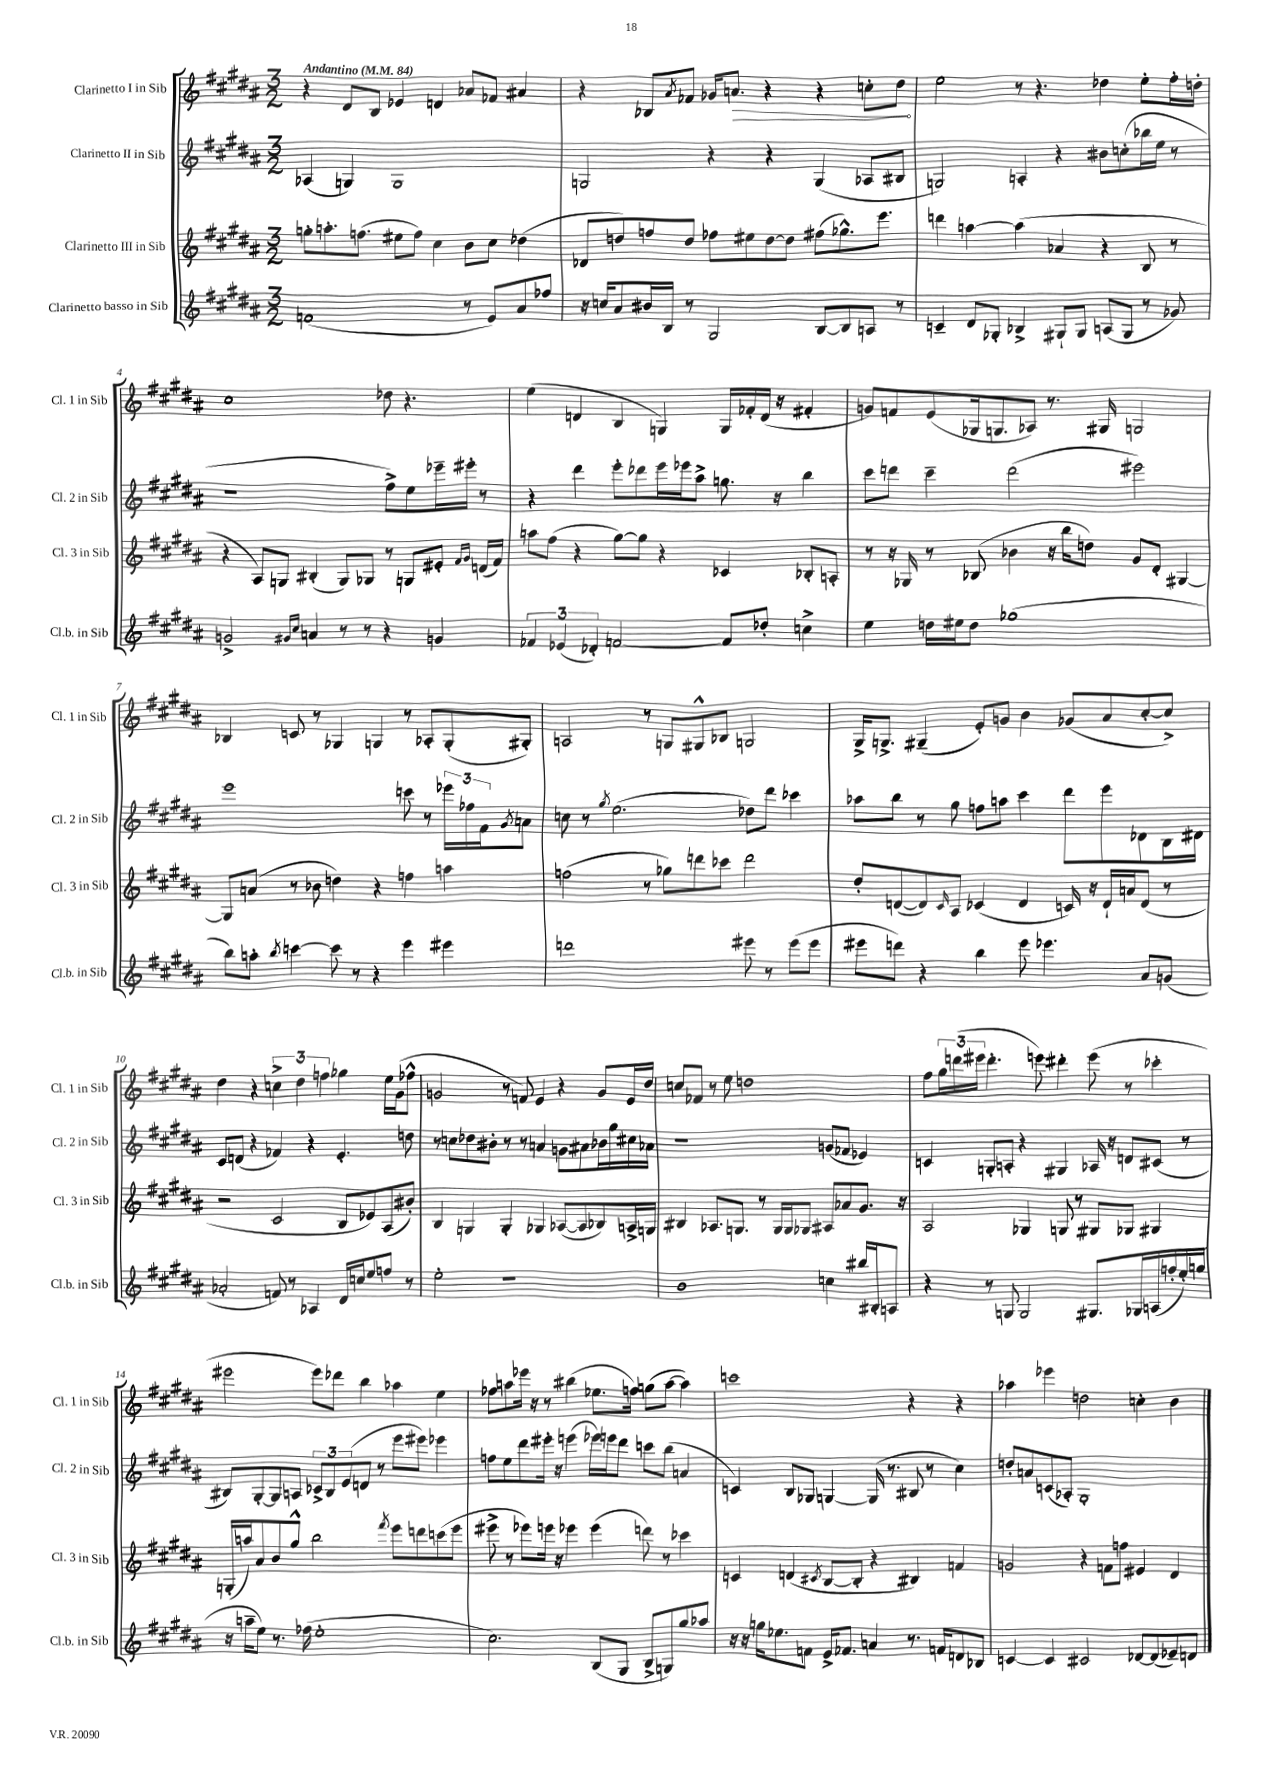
<<
\new StaffGroup <<
\new Staff = "s0" \with { instrumentName = "Clarinetto I in Sib" shortInstrumentName = "Cl. 1 in Sib" } {
    \clef treble \key b \major \numericTimeSignature \time 3/2 \tempo "Andantino" 4 = 84
    r4 dis'8 b8 ees'4 d'4 aes'8 fes'8 ais'4 |
    r4 bes8 \acciaccatura { ais'8 } fes'8 ges'16 \once \override Hairpin.circled-tip = ##t a'8.\> r4 r4 c''8-. dis''8\! |
    e''2 r8 r4. des''4 e''8-. fis''16-. d''16-. |
    cis''1 des''8 r4. |
    e''4( d'4 b4 g4) g16 fes'16-. d'16( r16 fis'4-. |
    g'8) f'8 e'8( ges16 g8. aes8) r8. gis16 g2 |
    bes4 c'8 r8 ges4 g4 r8 aes8-. g8-.( gis8-.) |
    a2 r8 g8 gis8-^ bes8 g2 |
    gis16-> g8.-> gis4--( e'8-.) g'8 b'4 ges'8( ais'8 cis''8~-. cis''8->) |
    dis''4 r4 \tuplet 3/2 { c''4-> dis''4 f''4 } ges''4 e''16 gis'16( fes''8-^ |
    g'2 r8 f'8) e'4 r4 g'8 e'16 dis''16 |
    c''8 fes'8 r8 e''8 d''1 |
    fis''8 \tuplet 3/2 { gis''16 d'''16( eis'''16 } d'''4.-. e'''8) dis'''4-. e'''8( r8 ces'''4-. |
    eis'''2 eis'''8) des'''8 b''4 aes''4 e''4 |
    fes''8 a''8 ees'''16 r16 r8 bis''4( ees''8. f''16) g''8( a''8~ a''4) |
    c'''1 r4 r4 |
    aes''4 ees'''4 d''2 c''4-. b'4 \bar "|." |
}
\new Staff = "s1" \with { instrumentName = "Clarinetto II in Sib" shortInstrumentName = "Cl. 2 in Sib" } {
    \clef treble \key b \major \numericTimeSignature \time 3/2
    aes4( g4) g1 |
    g2 r4 r4 g4( aes8 bis8 |
    g2) a4-. r4 bis'8 c''8-.( bes''16 e''16 r8 |
    r1 fis''8->) e''8 ees'''16-- eis'''16-. r8 |
    r4 dis'''4 e'''8-. des'''8 e'''16 ees'''16 ais''8-> g''8. r16 b''4 |
    cis'''8 d'''8 cis'''4-- d'''2( eis'''2) |
    e'''1 c'''8 r8 \tuplet 3/2 { ees'''16 fes''16 fis'16 } \acciaccatura { gis'8 } a'8 |
    c''8 r8 \acciaccatura { gis''8 } e''2.( des''8) dis'''8 ces'''4 |
    aes''8 b''8 r8 gis''8 f''8 a''8 cis'''4 dis'''8 e'''8 des'8 b16 dis'16 |
    cis'8 d'8( r4 fes'4) r4 e'4.-. d''8 |
    r8 c''8 des''8 bis'8-. r8 r8 a'4 g'8 ais'8 bes'16 gis''16 cis''16 aes'16 |
    r1 g'8( fes'8 ees'4) |
    c'4 g8-. a8-. r4 gis4 aes16 r16 d'8 cis'8( r8 |
    bis8) gis8~-. gis8 a8 \tuplet 3/2 { ces'8-> bis8 e'8( } d'8 r8 e'''8 eis'''8) ees'''4 |
    f''8 e''8 dis'''8 eis'''16-. r16 e'''4( ees'''16) e'''16 dis'''8 c'''8 b''8( a'4 |
    c'4) b8 ges8 g4~ g16( r8. bis8 r8 cis''4) |
    d''8-. a'8 c'8( aes8-.) gis1-. \bar "|." |
}
\new Staff = "s2" \with { instrumentName = "Clarinetto III in Sib" shortInstrumentName = "Cl. 3 in Sib" } {
    \clef treble \key b \major \numericTimeSignature \time 3/2
    g''8-. a''8.-. f''8.( eis''8 f''8) cis''4 b'8 cis''8 des''4( |
    des'8 d''8) f''8 d''8 fes''8 eis''8 d''8~ d''8 fis''8( ges''8.-^) e'''8. |
    d'''4 a''4~ a''4( aes'4 r4 b8 r8 |
    r4 ais8) g8 bis4-.( g8) ges8 r8 g8 eis'8-. \grace { fis'16 gis'16 } d'16( fis'16) |
    a''8 fis''8( r4 gis''8~) gis''8 r4 ces'4 bes8-. a8-. |
    r8 r16 ges16 r8 bes8( bes'4 r16 b''16 d''8) gis'8 dis'8-. gis4~ |
    gis8 a'8( r8 bes'8 d''4) r4 f''4 a''4 |
    f''2( r8 ges''8) d'''8 ces'''8 d'''2 |
    dis''8-. d'8~( d'8) \grace { cis'16 } ais8 ces'4( d'4 c'16) r16 d'16-! a'16 d'8( r8 |
    r2 cis'2 b8 ees'8) ais8( bis'8-.) |
    b4 g4 g4-. ges4 aes8~( aes8 bes8) a16-> g16 |
    bis4 aes8. g8. r8 g16 g16 ges8 ais8 aes'8 gis'8. r16 |
    ais2 ges4 g8 r8 gis8 ges8 gis4 |
    g16-.( a''16) ais'8 b'8 gis''8-^ b''2 \acciaccatura { fis'''8 } e'''8 d'''8 c'''8( e'''8 |
    eis'''8-> r8 ees'''8) e'''16 r16 ees'''4 ees'''4( d'''8) r8 ces'''4 |
    c'4 d'4( \acciaccatura { cis'8 } b8~ b8-. r4 bis4) f'4 |
    g'2 r4 f'8 f''8 eis'4 dis'4 \bar "|." |
}
\new Staff = "s3" \with { instrumentName = "Clarinetto basso in Sib" shortInstrumentName = "Cl.b. in Sib" } {
    \clef treble \key b \major \numericTimeSignature \time 3/2
    f'1( r8 e'8) ais'8 fes''8 |
    r16 c''16 ais'8 bis'16 b16 r8 gis2 b8~ b8 a8 r8 |
    c'4-- dis'8 ges8-. bes4-> gis8-! gis8 a8( gis8 r8 ges'8) |
    g'2-> \grace { gis'16 cis''16 } a'4 r8 r8 r4 g'4 |
    \tuplet 3/2 { fes'4 ees'4( des'4-.) } f'2~ f'8 des''8-. c''4-> |
    e''4 d''16 eis''16 d''8 ges''1( |
    b''8) a''8-. \acciaccatura { b''8 } c'''4~ c'''8 r8 r4 e'''4 eis'''4 |
    d'''1 eis'''8 r8 eis'''8( eis'''8 |
    eis'''8 d'''8) r4 b''4 eis'''8 ees'''4. ais'8 g'8( |
    aes'2-. f'8) r8 aes4 dis'16 c''16 e''8 f''8 r8 |
    e''2-. r1 |
    b'1 c''4 bis''16 bis16-. a8 |
    r4 r8 g8 g2 gis8. ges16 a16( f''16-. e''16-.) g''16( |
    r16 a''16-- e''8) r8. fes''16( e''1-. |
    cis''2.) b8( gis8 b8-> g8) gis''8 aes''8 |
    r16 r16 g''16 ees''8. f'8 e'16-> fes'8. a'4 r8. f'16 d'8 bes8 |
    c'4~ c'4 cis'2 des'8~ des'8( ees'8--) d'8 \bar "|." |
}
>>
>>
